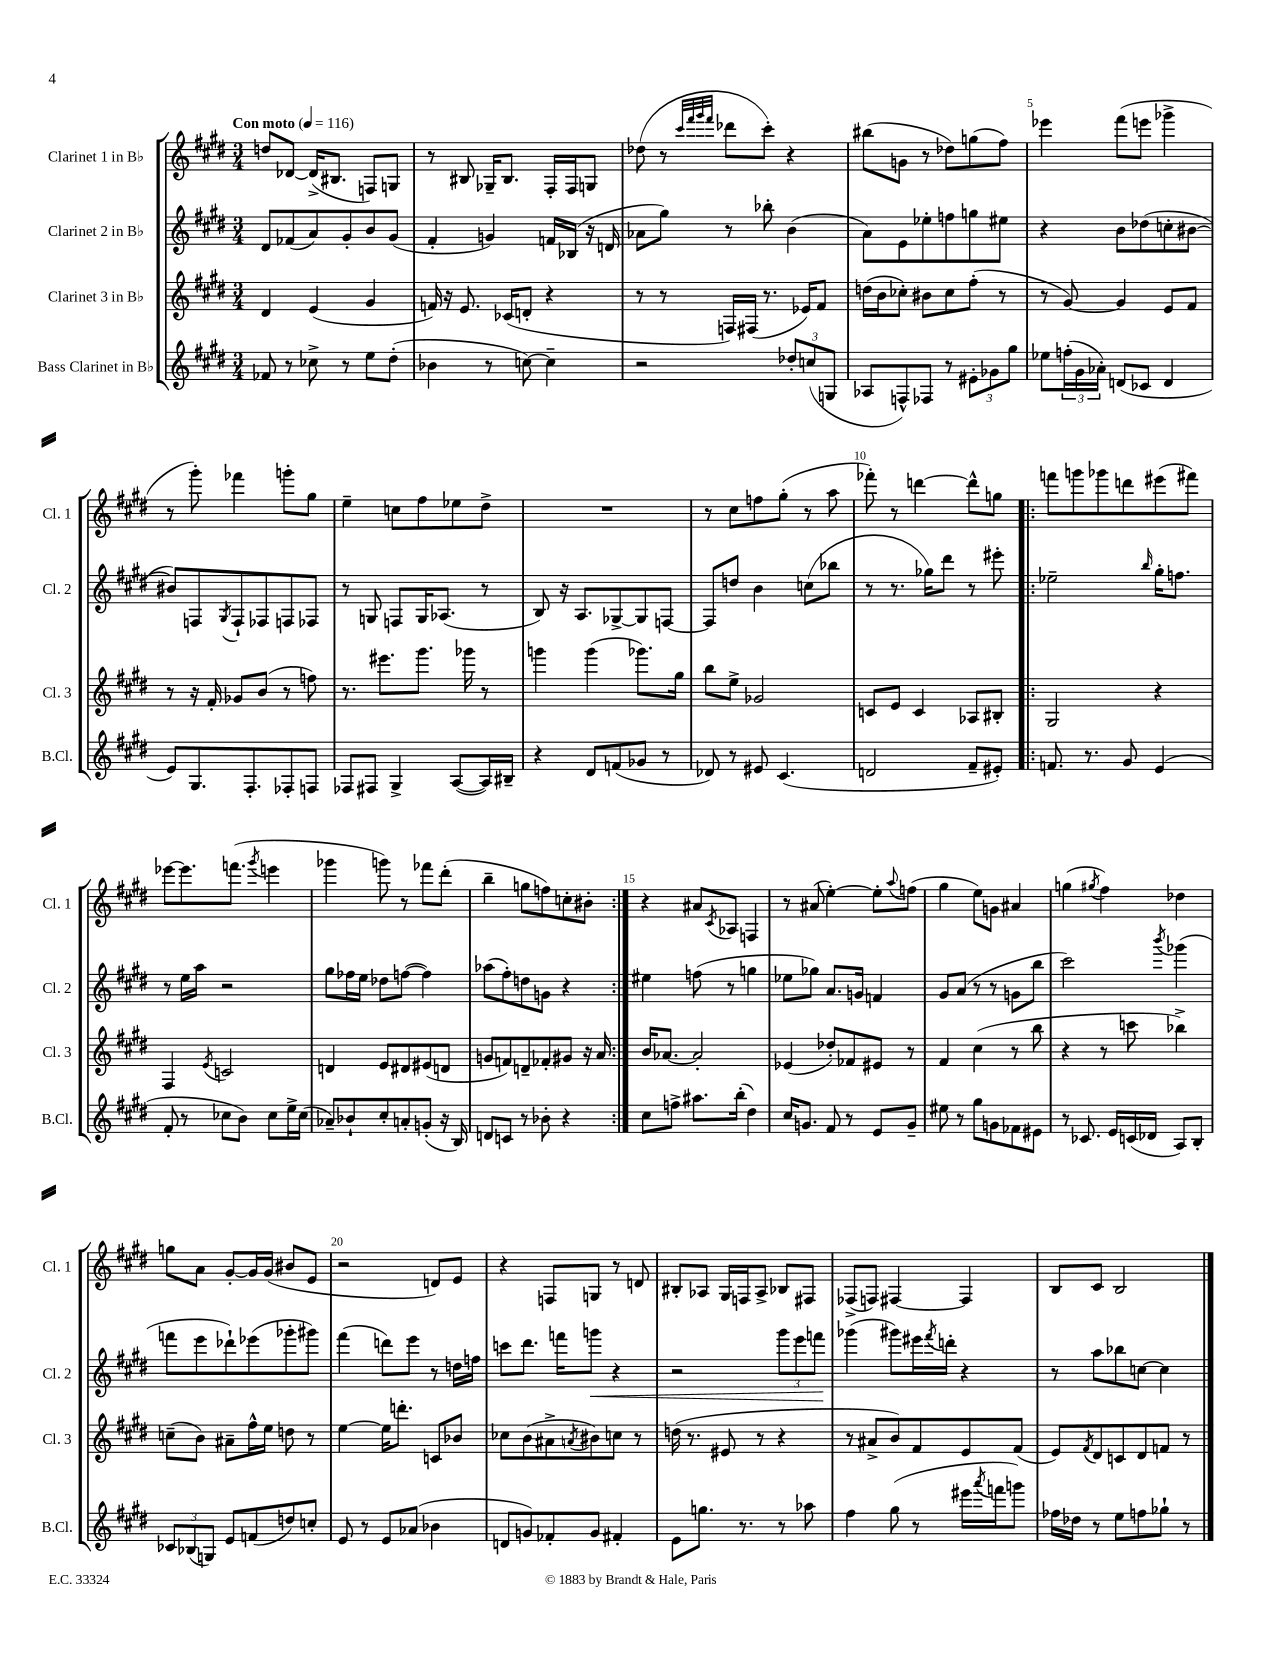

**kern	**kern	**kern	**kern
*staff4	*staff3	*staff2	*staff1
*clefG2	*clefG2	*clefG2	*clefG2
*k[f#c#g#d#]	*k[f#c#g#d#]	*k[f#c#g#d#]	*k[f#c#g#d#]
*M3/4	*M3/4	*M3/4	*M3/4
*MM116	*MM116	*MM116	*MM116
8f-/	4d#/	8d#/L	8dd/L
8r	.	(8f-/	[8d-/J
8cc-^\	(4e/	8a/)	(16d-^/]LK
.	.	.	8.B#/J
8r	.	8g#'/	.
8ee\L	4g#/	8b/	8F/L)
(8dd#'\J	.	(8g#/J	8G/J
=	=	=	=
4b-\	16f/)	4f#'/	8r
.	16r	.	.
.	8.e/	.	8B#/
8r	.	4g/)	16G-~/LK
.	(16c-/LK	.	8.B#/J
[8cc\)	8d'/J	.	.
4cc~\]	4r	16f/LL	16F#'/LL
.	.	(16B-/JJ	16F#/J
.	.	16r	8G/J
.	.	16d/	.
=	=	=	=
2r	8r	8a-\L	(8dd-\
.	8r	8gg#\J)	8r
.	.	.	32qqccc#/LLL
.	.	.	32qqfff#/
.	.	.	32qqggg#/
.	.	.	32qqfff#/JJJ
.	16F/LL)	8r	8ddd-\L
.	(16F#/JJ	.	.
.	8.r	8bb-'\	8ccc#'\J)
12dd-'/L	.	(4b\	4r
.	16e-/LK)	.	.
(12cc/	.	.	.
.	8f#/J	.	.
12G/J	.	.	.
=	=	=	=
8A-/L	(16dd\LL	8a\L)	(8bb#\L
.	16b\J	.	.
8F^^/)	8cc-'\J)	8e\	8g\J
8F-/J	8b#\L	8ee-'\	8r
8r	8cc-\	8ff\	8dd-\L)
12e#'\L	(8ff#'\J	8gg\	(8gg\
12g-\	.	.	.
.	8r	8ee#\J	8ff#\J)
12gg#\J	.	.	.
=	=	=	=
8ee-\L	8r	4r	4eee-\
(24ff'\L	[8g#/)	.	.
24g#\	.	.	.
24a-'\JJ)	.	.	.
(8d/L	4g#/]	8b\L	(8fff#\L
8c-/J	.	(8dd-\	8eee\J
4d/	8e/L	8cc'\	4ggg-^\
.	8f#/J	[8b#\J	.
=	=	=	=
8e/L)	8r	8b#/]L)	8r
8.G#/	16r	8F/	8ggg#'\)
.	16f#'/	.	.
.	.	8qG#/	.
.	8g-/L	8F`/	4fff-\
8.F#'/	.	.	.
.	(8b/J	8F-/	.
8F-'/	8r	8F/	8ggg'\L
8F/J	8ff\)	8F-/J	8gg#\J
=	=	=	=
8F-/L	8.r	8r	4ee~\
8F#/J	.	8G/	.
.	8.eee#\L	.	.
4G#^/	.	8F/L	8cc\L
.	8.ggg#\J	16G/K	8ff#\
.	.	(8.A-/J	.
([8A/L	.	.	8ee-\
.	16ggg-\	.	.
16A/]L)	8r	8r	8dd#^\J
16B#~/JJ	.	.	.
=	=	=	=
4r	4ggg\	8B/)	2.r
.	.	16r	.
.	.	8.A/L	.
8d#/L	(4ggg\	.	.
(8f/	.	[8G-^/	.
8g-/J	8.ggg-\L)	8G-/]	.
8r	.	[8F/J	.
.	16gg#\Jk	.	.
=	=	=	=
8d-/)	8bb\L	8F/]L	8r
8r	8ee^\J	8dd/J	8cc#\L
8e#/	2g-/	4b\	8ff\
(4.c#/	.	.	(8gg#'\J
.	.	(8cc\L	8r
.	.	8bb-\J	8aa\
=	=	=	=
2d/	8c/L	8r	8fff-'\)
.	8e/J	8.r	8r
.	4c/	.	[4ddd\
.	.	16gg-\LK)	.
.	.	8ddd#\J	.
8f#~/L	8A-/L	8r	8ddd^^\]L
8e#'/J)	8B#'/J	8eee#'\	8gg\J
=!|:	=!|:	=!|:	=!|:
8.f/	2G#/	2ee-~\	8fff\L
.	.	.	8ggg\
8.r	.	.	.
.	.	.	8ggg-\
8g#/	.	.	8ddd\
.	.	16qqbb/	.
(4e/	4r	16gg#'\LK	(8eee#\
.	.	8.ff\J	.
.	.	.	8fff#\J)
=	=	=	=
8f#'/	4F#/	8r	[8eee-\L
8r	.	16ee\LL	8.eee-\]
.	.	16aa\JJ	.
.	8qe/	.	.
8cc-\L	2c/	2r	.
.	.	.	(8.fff\J
8b\J)	.	.	.
.	.	.	8qggg#/
8cc-\L	.	.	4eee\
16ee^\L	.	.	.
(16cc-\JJ	.	.	.
=	=	=	=
8a-~/L)	4d/	8gg#\L	4ggg-\
8b-`/	.	16ff-\L	.
.	.	16ee\JJ	.
8cc#'/	8e/L	8dd-\L	8ggg\)
8a'/	8d#/	([8ff\J	8r
(8g'/J	(8e#/	4ff\])	8fff-\L
16r	8d/J	.	(8ddd#'\J
16B/)	.	.	.
=	=	=	=
8d/L	8g/L	(8aa-\L	4bb~\
8c/J	8f/)	8ff#'\)	.
8r	8d~/	8dd\	8gg\L
8b-'\	8f-'/	8g\J	8ff\)
4r	8g#/J	4r	8cc'\
.	16r	.	8b#'\J
.	16a/	.	.
=:|!	=:|!	=:|!	=:|!
8cc#\L	16b/LK	4ee#\	4r
.	[8.a-/J	.	.
8ff^\J	.	.	.
8.aa#\L	2a-'/]	(8ff\	8a#/L
.	.	.	8qc#/
.	.	8r	8A-/J
(16bb'\Jk	.	.	.
4dd#\)	.	4gg\	4F/
=	=	=	=
16cc#/LK	(4e-/	8ee-\L	8r
8.g/J	.	.	.
.	.	8gg-\J)	(8a#/
8f#/	8dd-'/L)	8.a/L	[4ee'\)
8r	8f-/	.	.
.	.	16g/Jk	.
8e/L	8e#/J	4f/	8ee'\]L
.	.	.	8qqaa/
8g~/J	8r	.	(8ff\J
=	=	=	=
8ee#\	4f#/	8g#/L	4gg#\
8r	.	(8a/J	.
8gg#\L	(4cc#\	8r	8ee\L)
8g\	.	8r	8g\J
8f-\	8r	8g\L	4a#/
8e#\J	8bb\	8bb\J	.
=	=	=	=
8r	4r	2ccc#\)	(4gg\
8.c-/	.	.	.
.	.	.	8qgg#/
.	8r	.	4ff#\)
16e/LL	.	.	.
(16c/	8ccc\	.	.
16d-/JJ	.	.	.
.	.	8qbbb/	.
8A/L)	4bb-^\)	(4ggg-\	4dd-\
8B'/J	.	.	.
=	=	=	=
12c-/L	(8cc~\L	8fff\L	8gg\L
(12B-/	.	.	.
.	8b\J)	8eee\	8a\J
12G/J)	.	.	.
8e/L	8a#~\L	8ddd-`\)	[8g#'/L
(8f/	16ff#^^\L	(8eee-\	16g#/]L
.	16ee\JJ	.	(16g#/JJ
8dd/)	8dd\	8ggg-'\	8b#/L
8cc'/J	8r	8ggg#\J)	8e/J
=	=	=	=
8e/	[4ee\	(4fff#\	2r
8r	.	.	.
8e/L	16ee\]LK	8ddd\L)	.
.	8.ddd'\J	.	.
(8a-/J	.	8eee\J	.
4b-\	8c/L	8r	8d/L)
.	8b-/J	16dd\LL	8e/J
.	.	16ff\JJ	.
=	=	=	=
8d/L	8cc-\L	8ccc\L	4r
8g/)	(8b\	8.ddd#\J	.
8f-'/	8a#^\	.	8F/L
.	.	16fff\LK	.
.	8qa/	.	.
8g/J	8b#\)	8ggg\J	8G/J
4f#'/	8cc\J	4r	8r
.	8r	.	8d/
=	=	=	=
8e\L	(16dd\	2r	8B#'/L
.	8.r	.	.
8.gg\J	.	.	8A-/J
.	8e#/	.	16G#/LL
8.r	.	.	16F/J
.	8r	.	8A-^/J
8r	4r	12ggg#\L	8B-/L
.	.	12eee\	.
8aa-\	.	.	8F#/J
.	.	12fff\J	.
=	=	=	=
4ff#\	8r	(4ggg-\	(8F-^/L
.	8a#^/L	.	8F/J)
(8gg#\	8b/)	8ggg#\L)	[4F#/
8r	8f#/	16eee#\L	.
.	.	8qfff#/	.
.	.	16ddd'\JJ	.
16eee#\LL	8e/	4r	4F#/]
8qaaa/	.	.	.
16fff\J	.	.	.
8ggg\J)	(8f#/J	.	.
=	=	=	=
16ff-\LL	8e/L)	8r	8B/L
16dd-\JJ	.	.	.
.	8qf#/	.	.
8r	8d#/	8aa\L	8c#/J
8ee\L	8c/	8bb-\	2B/
8ff\	8d#/	[8cc\J	.
8gg-`\J	8f/J	4cc\]	.
8r	8r	.	.
==	==	==	==
*-	*-	*-	*-
